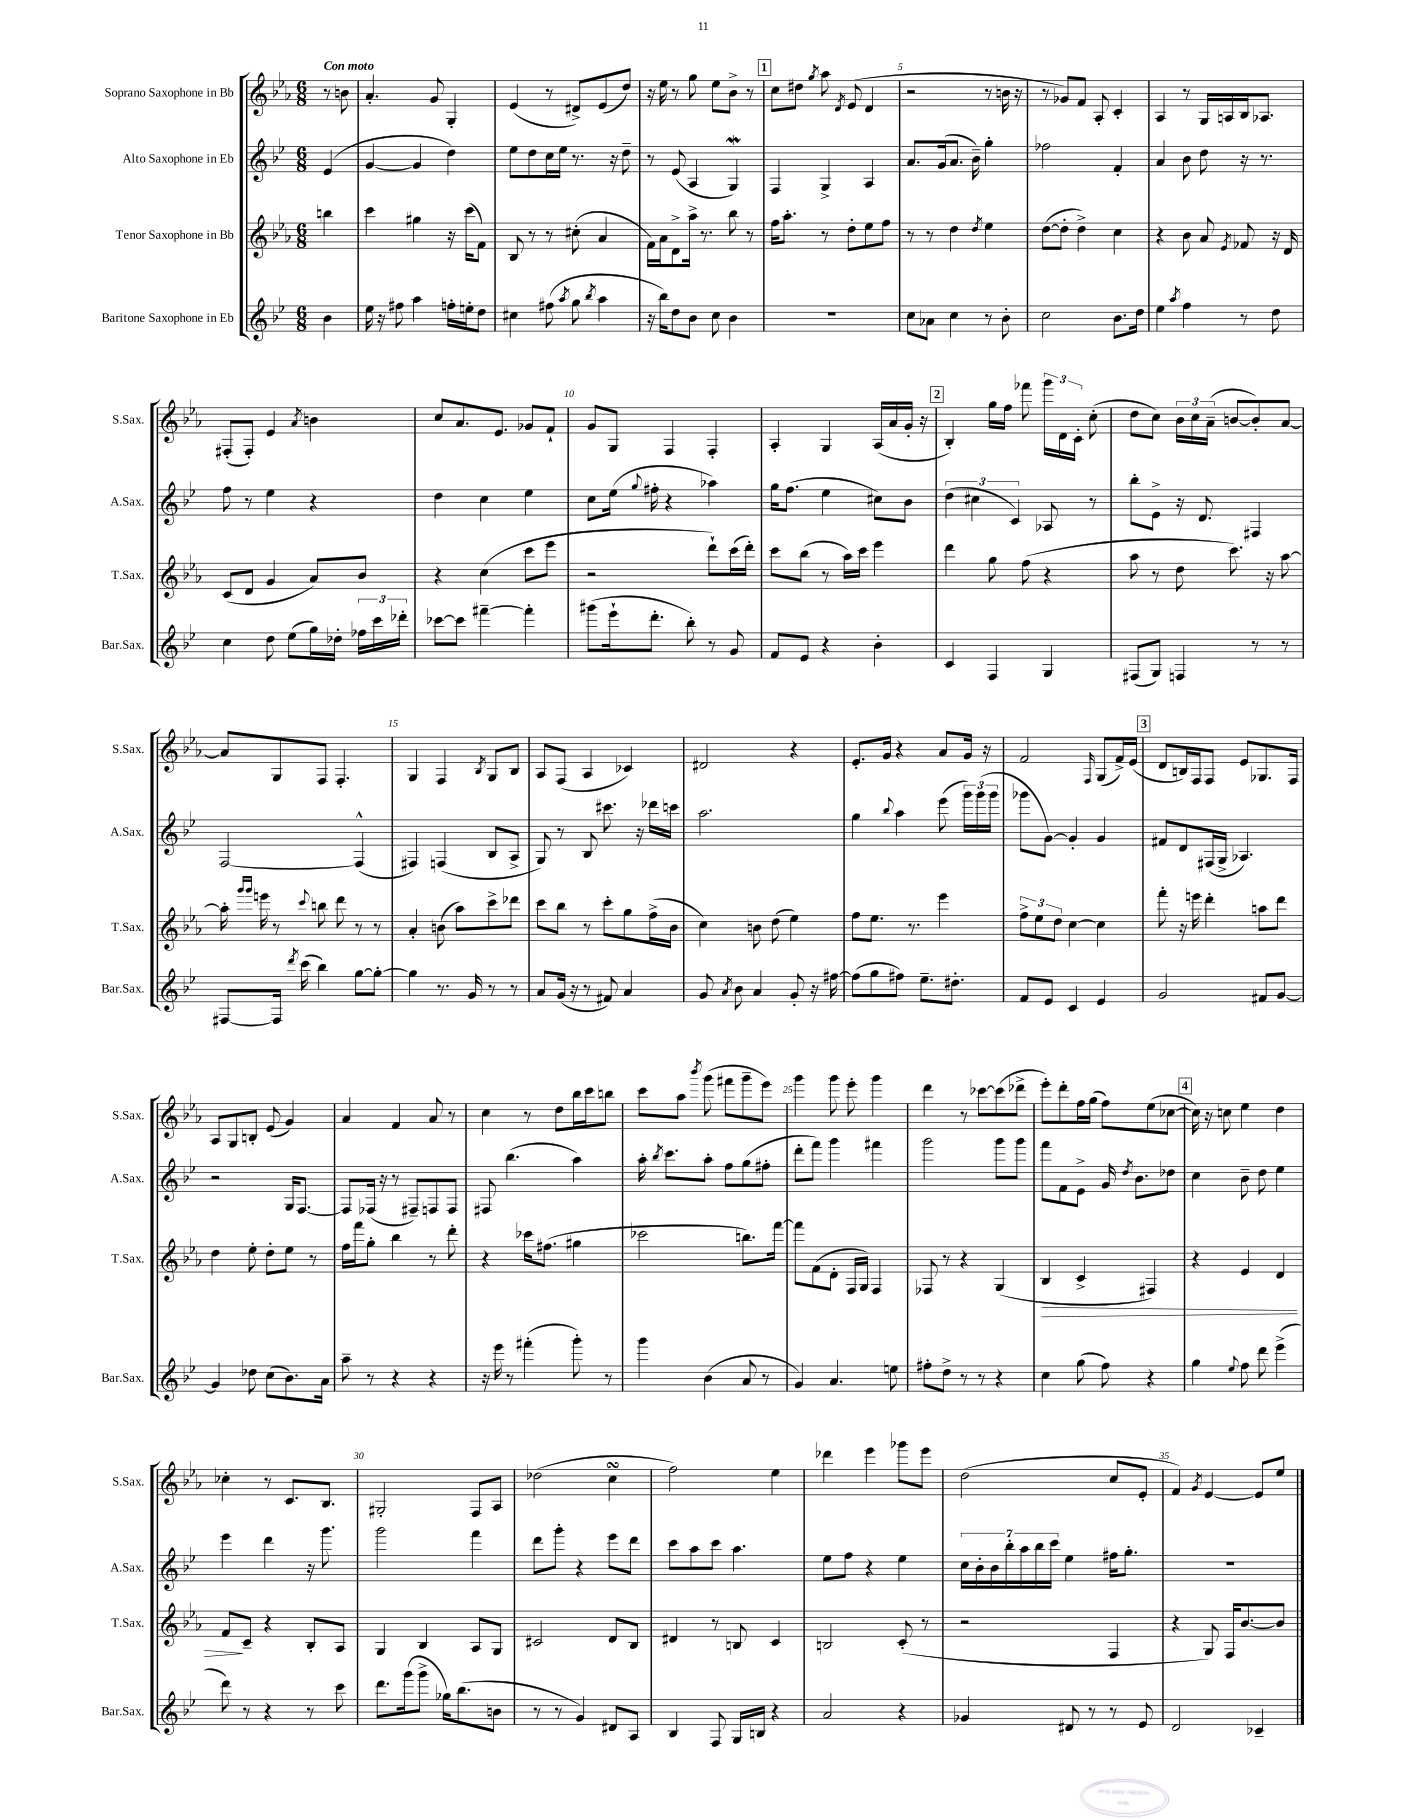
<<
\new StaffGroup <<
\new Staff = "s0" \with { instrumentName = "Soprano Saxophone in Bb" shortInstrumentName = "S.Sax." } {
    \clef treble \key ees \major \numericTimeSignature \time 6/8 \partial 4 \tempo "Con moto"
    \autoBeamOff r8 b'8 |
    aes'4.-. g'8 g4-. |
    ees'4( r8 dis'8[->) ees'8( d''8]) |
    r16 ees''16 r8 g''8 ees''8[ bes'8]-> r8 |
    \mark \markup { \box "1" } c''8[ dis''8] \acciaccatura { g''8 } aes''8 \acciaccatura { d'8 } ees'8( d'4 |
    r2 r8 b'16 r16 |
    r8 ges'8[) f'8] aes8-. c'4-. |
    aes4 r8 g16[ a16 bes16 aes8.] |
    fis8[-.( fis8]-.) ees'4 \acciaccatura { aes'8 } b'4 |
    c''8[ aes'8. ees'8.] ges'8[ f'8]-! |
    g'8[ g8] f4 f4-. |
    aes4-. g4 aes16[( aes'16 g'16]-. r16 |
    \mark \markup { \box "2" } bes4-.) g''16[ f''16] fes'''8 \tuplet 3/2 { g'''16[ d'16 c'16]-. } c''8-.( |
    d''8[ c''8]) \tuplet 3/2 { bes'16[ c''16 aes'16]--( } b'8[~ b'8-.) aes'8]~ |
    aes'8[ g8 f8] f4.-. |
    g4 f4 \acciaccatura { bes8 } g8[ bes8] |
    aes8[ f8]( aes4 ces'4) |
    dis'2 r4 |
    ees'8.[-. g'16] r4 aes'8[ g'16] r16 |
    f'2 \grace { f16 } g8[( f'16->) ees'16]( |
    \mark \markup { \box "3" } d'8[ b16) f16 f8] ees'8[ ges8. f16] |
    aes8[ g8 b8]-. ees'8( g'4) |
    aes'4 f'4 aes'8 r8 |
    c''4 r8 d''8[ bes''16 c'''16 b''8] |
    c'''8[ aes''8] \acciaccatura { bes'''8 } g'''8( fis'''8[ g'''8-- ees'''8]) |
    g'''4 g'''8 ees'''8-. g'''4 |
    d'''4 r8 ces'''8[~ ces'''8( des'''8]-> |
    ees'''8[-.) d'''8-. f''16 g''16]( f''8[) ees''8( ces''8]~ |
    \mark \markup { \box "4" } ces''16) r16 c''8 ees''4 d''4 |
    ces''4-. r8 c'8.[ bes8.] |
    gis2-. f8[ aes8] |
    des''2( c''4\turn |
    f''2) ees''4 |
    des'''4 ees'''4 ges'''8[ ees'''8] |
    d''2( c''8[ ees'8]-. |
    f'4) \acciaccatura { g'8 } ees'4~ ees'8[ ees''8] \bar "|." |
}
\new Staff = "s1" \with { instrumentName = "Alto Saxophone in Eb" shortInstrumentName = "A.Sax." } {
    \clef treble \key bes \major \numericTimeSignature \time 6/8 \partial 4
    \autoBeamOff ees'4( |
    g'4~ g'4 d''4) |
    ees''8[ d''8 c''16 ees''16] r8. r16 d''8-- |
    r8 ees'8( a4 g4\mordent) |
    \mark \markup { \box "1" } f4 g4-> a4 |
    a'8.[ g'16( a'8.] bes'16--) g''4-. |
    fes''2 f'4-. |
    a'4 bes'8 d''8 r16 r8. |
    f''8 r8 ees''4 r4 |
    d''4 c''4 ees''4 |
    c''8[ ees''16]( \appoggiatura { g''8 } fis''16-. r4 aes''4) |
    g''16[ f''8.]( ees''4 cis''8[) bes'8] |
    \mark \markup { \box "2" } \tuplet 3/2 { d''4( cis''4 c'4) } aes8 r8 |
    bes''8[-. ees'8]-> r16 d'8. fis4 |
    f2~ f4-^( |
    fis4) f4( bes8[ a8]-> |
    g8) r8 bes8 cis'''8. r16 des'''16[ c'''16] |
    a''2. |
    g''4 \appoggiatura { bes''8 } a''4 ees'''8( \tuplet 3/2 { g'''16[) g'''16( g'''16] } |
    ges'''8[ g'8]~) g'4-. g'4 |
    \mark \markup { \box "3" } fis'8[ d'8 fis16( g16]-> aes4.) |
    r2 g16[ f8.]~ |
    f8[ fes16]( r16 r8 fis8[--) f8 f8] |
    fis8 bes''4.( a''4) |
    a''16-. \acciaccatura { bes''8 } c'''8.[ a''8]-. f''8[ g''8( fis''8]-. |
    d'''8[-. f'''8]) g'''4 fis'''4 |
    g'''2 g'''8[ g'''8] |
    f'''8[ f'8 ees'8]-> g'16 \acciaccatura { d''8 } bes'8.[ des''8] |
    \mark \markup { \box "4" } c''4 bes'8-- d''8 ees''4 |
    ees'''4 d'''4 r16 g'''8. |
    g'''2 f'''4 |
    d'''8[ g'''8]-. r4 ees'''8[ d'''8] |
    c'''8[ a''8 c'''8] a''4. |
    ees''8[ f''8] r4 ees''4 |
    \tuplet 7/4 { c''16[ bes'16-. bes'16 bes''16-. a''16 bes''16 c'''16] } ees''4 fis''16[ g''8.]-. |
    R2. \bar "|." |
}
\new Staff = "s2" \with { instrumentName = "Tenor Saxophone in Bb" shortInstrumentName = "T.Sax." } {
    \clef treble \key ees \major \numericTimeSignature \time 6/8 \partial 4
    \autoBeamOff b''4 |
    c'''4 gis''4 r16 c'''16[( f'8]) |
    bes8 r8 r8 cis''8-.( aes'4 |
    f'16[) aes'16 d'8-> aes''16]-> r8. bes''8 r8 |
    \mark \markup { \box "1" } f''16[ aes''8.]-. r8 d''8[-. ees''8 f''8] |
    r8 r8 d''4 \acciaccatura { d''8 } ees''4 |
    d''8[~( d''8]-. d''4->) c''4 |
    r4 bes'8 aes'8 \acciaccatura { ees'8 } fes'8 r16 d'16 |
    c'8[( d'8] g'4 aes'8[) bes'8] |
    r4 c''4( c'''8[ ees'''8] |
    r2 d'''8[-!) c'''16( d'''16]-.) |
    c'''8[ bes''8]( r8 aes''16[) c'''16] ees'''4 |
    \mark \markup { \box "2" } d'''4 g''8 f''8( r4 |
    aes''8 r8 d''8 c'''8.) r16 aes''8~ |
    aes''16-. \grace { g'''16[ g'''16] } e'''16 r8 \appoggiatura { c'''8 } b''8 d'''8 r8 r8 |
    aes'4-. b'8( aes''8[) c'''8-> des'''8] |
    c'''8[ bes''8] r8 c'''8[-. g''8 f''16->( bes'16] |
    c''4) b'8 d''8( ees''4) |
    f''8[ ees''8.] r8. ees'''4 |
    \tuplet 3/2 { f''8[-> ees''8 d''8] } c''4~ c''4 |
    \mark \markup { \box "3" } f'''8-. r16 e'''16 d'''4-. a''8[ d'''8] |
    d''4 ees''8-. d''8[-. ees''8] r8 |
    f''16[ f'''16 g''8]-. bes''4 r8 d'''8-. |
    r4 ces'''16[ fis''8.]( gis''4 |
    ces'''2 b''8.[) f'''16]~ |
    f'''8[ f'8( d'8]-. f16[ g16]) f4 |
    fes8 r8 r4 g4( |
    bes4\> c'4-> fis4) |
    \mark \markup { \box "4" } r4 ees'4 d'4 |
    f'8[\! c'8]-- r4 bes8[-. aes8] |
    g4 bes4 aes8[ g8] |
    cis'2 d'8[ bes8] |
    dis'4 r8 b8 c'4 |
    b2 c'8-.( r8 |
    r2 f4 |
    r4 g8) f16[ bes'8.~ bes'8] \bar "|." |
}
\new Staff = "s3" \with { instrumentName = "Baritone Saxophone in Eb" shortInstrumentName = "Bar.Sax." } {
    \clef treble \key bes \major \numericTimeSignature \time 6/8 \partial 4
    \autoBeamOff bes'4 |
    ees''16 r16 fis''8 a''4 f''16[-. e''16-. d''8] |
    cis''4 fis''8( \acciaccatura { a''8 } g''8 \acciaccatura { bes''8 } a''4 |
    r16 bes''16[) d''8 bes'8] c''8 bes'4 |
    \mark \markup { \box "1" } R2. |
    c''8[ aes'8] c''4 r8 bes'8-. |
    c''2 bes'8.[ d''16] |
    ees''4 \acciaccatura { a''8 } f''4 r8 d''8 |
    c''4 d''8 ees''8[( g''16) des''16]-. \tuplet 3/2 { fes''16[ c'''16 des'''16]-. } |
    ces'''8[~ ces'''8] fis'''4~-- fis'''4-. |
    gis'''8[( ees'''16-! d'''8.]-. bes''8-.) r8 g'8 |
    f'8[ ees'8] r4 bes'4-. |
    \mark \markup { \box "2" } c'4 f4 g4 |
    fis8[( g8]) f4 r8 r8 |
    fis8[~ fis16] \acciaccatura { d'''8 } c'''16( bes''4) g''8[~ g''8]~-. |
    g''4 r8. g'16 r8 r8 |
    a'8[ g'16]( r16 r8 fis'8) a'4 |
    g'8 \acciaccatura { a'8 } bes'8 a'4 g'8-. r16 fis''16~ |
    fis''8[( g''8 fis''8]) ees''8.[-- dis''8.]-. |
    f'8[ ees'8] c'4 ees'4 |
    \mark \markup { \box "3" } g'2 fis'8[ g'8]~ |
    g'4 des''8 c''8[( bes'8.) a'16] |
    a''8-- r8 r4 r4 |
    r16 ees'''16 r8 fis'''4-.( g'''8-.) r8 |
    g'''4 bes'4( a'8 r8 |
    g'4) a'4. e''8 |
    fis''8[-. d''8]-> r8 r8 r4 |
    c''4 g''8( f''8) r4 |
    \mark \markup { \box "4" } g''4 \appoggiatura { ees''8 } f''8 d'''8 ees'''4->( |
    d'''8) r8 r4 r8 c'''8 |
    d'''8.[ g'''16( g'''8]-> ges''16[) bes''8.( b'8] |
    r8 r8 g'4) dis'8[ a8] |
    bes4 f8 g16[ b16] r4 |
    a'2 r4 |
    ges'4 dis'8 r8 r8 ees'8 |
    d'2 ces'4-- \bar "|." |
}
>>
>>
\layout { \context { \Score \override BarNumber.break-visibility = ##(#f #t #t) barNumberVisibility = #(every-nth-bar-number-visible 5) } }
